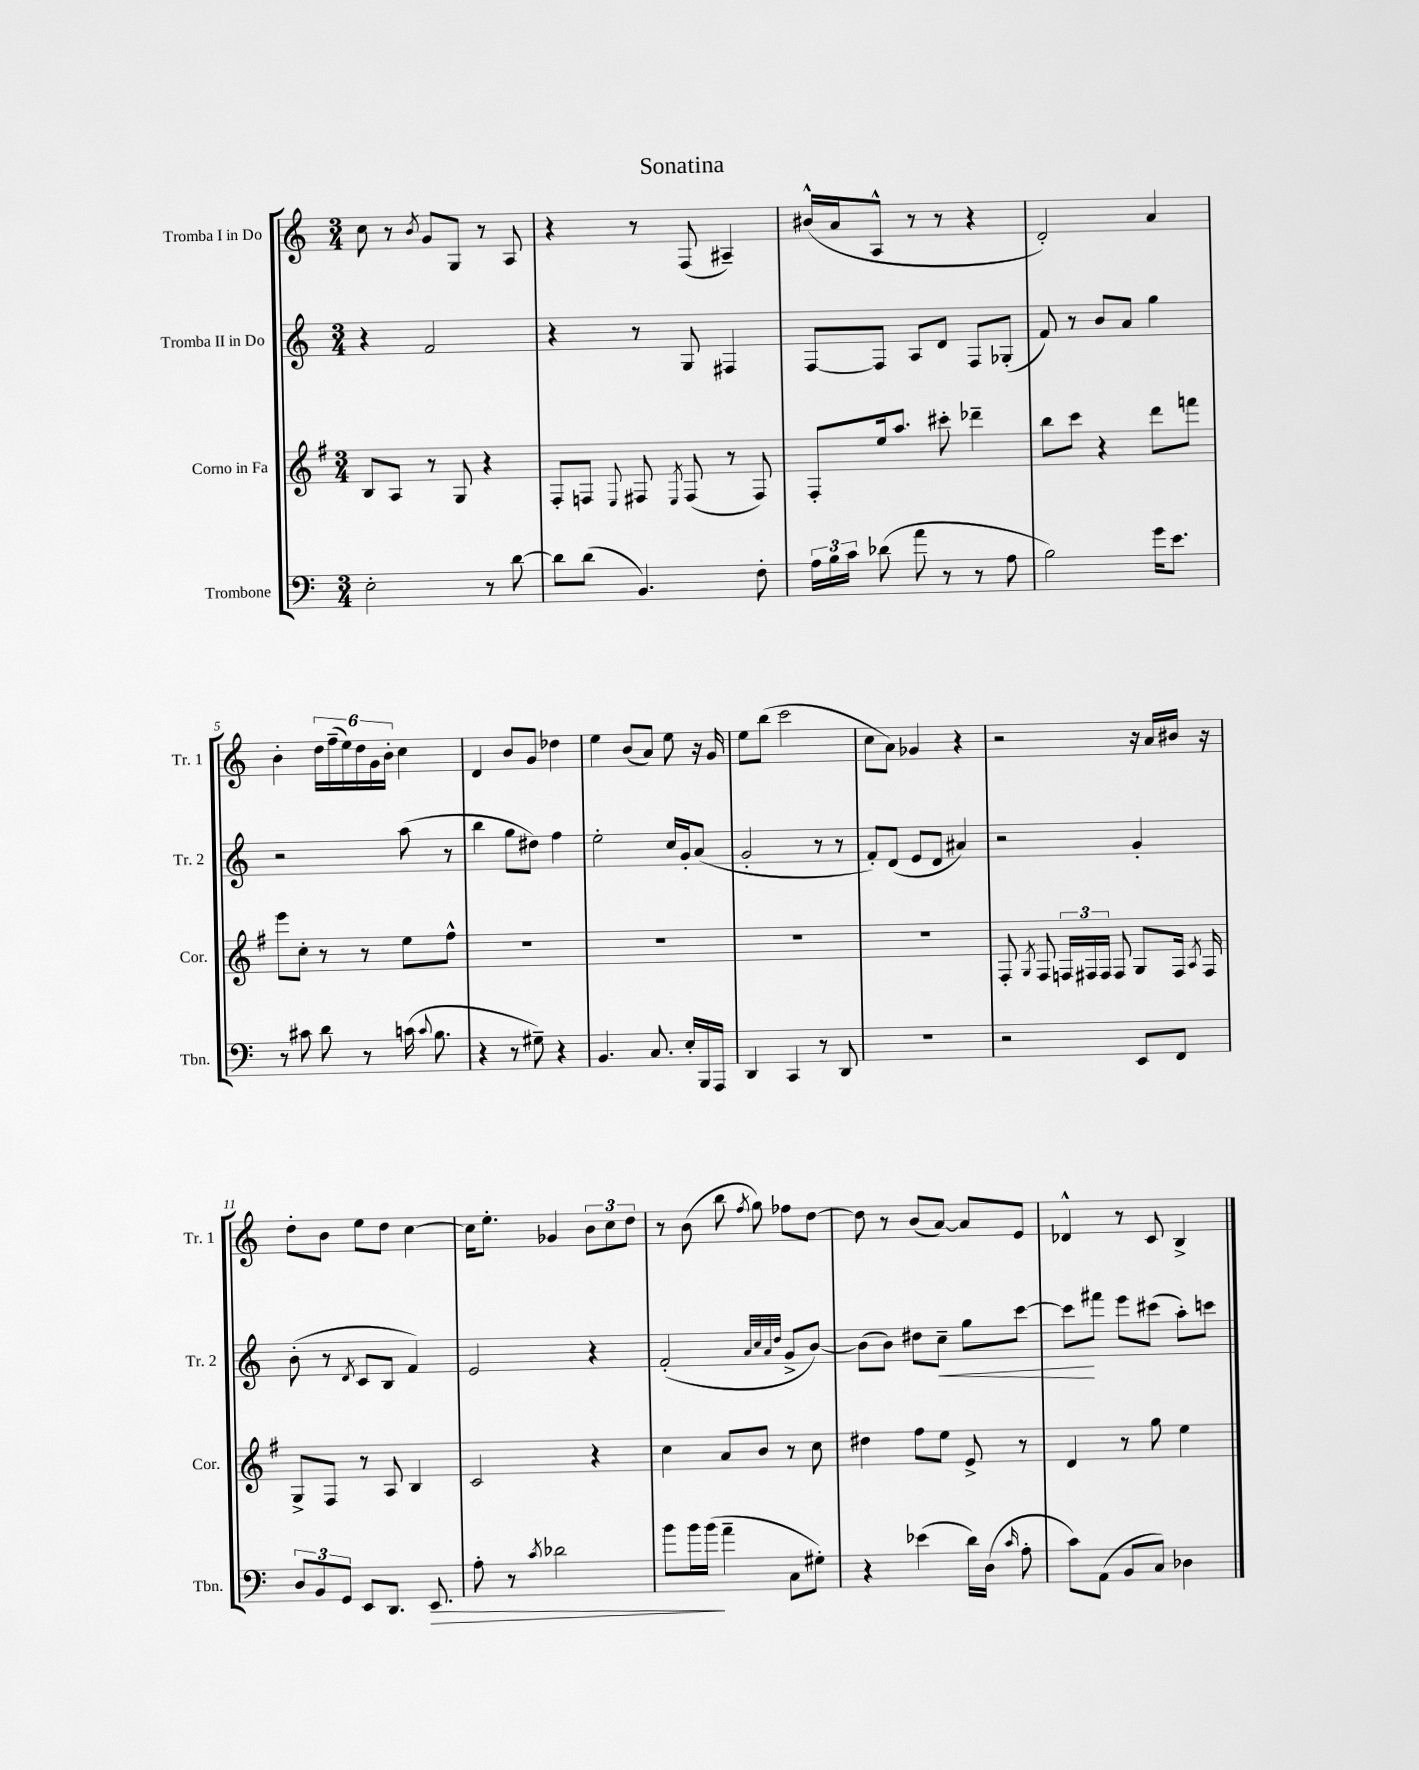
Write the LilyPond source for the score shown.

\header { title = "Sonatina" }
<<
\new StaffGroup <<
\new Staff = "s0" \with { instrumentName = "Tromba I in Do" shortInstrumentName = "Tr. 1" } {
    \clef treble \key c \major \numericTimeSignature \time 3/4
    \autoBeamOff c''8 r8 \acciaccatura { b'8 } g'8[ g8] r8 a8 |
    r4 r8 f8( ais4--) |
    bis'16[-^( a'16 a8]-^ r8 r8 r4 |
    d'2-.) a'4 |
    b'4-. \tuplet 6/4 { d''16[ f''16--( e''16) d''16 g'16 b'16]-. } c''4 |
    d'4 b'8[ g'8] des''4 |
    e''4 b'8[( a'8]) e''8 r16 g'16 |
    e''8[ b''8]( c'''2 |
    c''8[ a'8]) ges'4 r4 |
    r2 r16 a'16[ bis'16] r16 |
    d''8[-. b'8] e''8[ d''8] c''4~ |
    c''16[ e''8.]-. ges'4 \tuplet 3/2 { b'8[ c''8 d''8] } |
    r8 b'8( b''8 \acciaccatura { f''8 } g''8) fes''8[ d''8]~ |
    d''8 r8 b'8[( a'8]~) a'8[ e'8] |
    des'4-^ r8 c'8 b4-> \bar "|." |
}
\new Staff = "s1" \with { instrumentName = "Tromba II in Do" shortInstrumentName = "Tr. 2" } {
    \clef treble \key c \major \numericTimeSignature \time 3/4
    \autoBeamOff r4 f'2 |
    r4 r8 g8 fis4 |
    f8[~ f8] a8[ d'8] f8[ ges8]-.( |
    f'8) r8 b'8[ a'8] g''4 |
    r2 a''8( r8 |
    b''4 g''8[ dis''8]) f''4 |
    e''2-. c''16[ g'16-. a'8]( |
    g'2-. r8 r8 |
    f'8[-.) d'8]( e'8[ d'8] ais'4) |
    r2 g'4-. |
    b'8-.( r8 \acciaccatura { d'8 } c'8[ b8] f'4) |
    e'2 r4 |
    f'2-.( \grace { a'32[ c''32 a'32 d''32] } g'8[-> b'8]~) |
    b'8[( b'8]) dis''8[ c''8]--\< g''8[ c'''8]~ |
    c'''8[\! fis'''8] e'''8[ cis'''8]( a''8[-.) c'''8] \bar "|." |
}
\new Staff = "s2" \with { instrumentName = "Corno in Fa" shortInstrumentName = "Cor." } {
    \clef treble \key g \major \numericTimeSignature \time 3/4
    \autoBeamOff b8[ a8] r8 g8 r4 |
    fis8[-. f8] \appoggiatura { e8 } fis8 \acciaccatura { e8 } fis8( r8 fis8) |
    fis8[-. e''16 a''8.] cis'''8-. des'''4-- |
    b''8[ c'''8] r4 d'''8[ f'''8] |
    e'''8[ c''8]-. r8 r8 e''8[ fis''8]-^ |
    R2. |
    R2. |
    R2. |
    R2. |
    fis8-. \acciaccatura { g8 } fis8 \tuplet 3/2 { f16[ fis16 fis16] } fis8 g8[ fis16] \acciaccatura { a8 } fis16 |
    g8[-> fis8] r8 a8 b4 |
    c'2 r4 |
    c''4 a'8[ b'8] r8 c''8 |
    dis''4 fis''8[ e''8] e'8-> r8 |
    d'4 r8 g''8 e''4 \bar "|." |
}
\new Staff = "s3" \with { instrumentName = "Trombone" shortInstrumentName = "Tbn." } {
    \clef bass \key c \major \numericTimeSignature \time 3/4
    \autoBeamOff e2-. r8 d'8~ |
    d'8[ d'8]( b,4.) f8-. |
    \tuplet 3/2 { a16[ b16 c'16] } des'8( a'8 r8 r8 a8 |
    b2) g'16[ e'8.] |
    r8 cis'8 d'8 r8 c'16( \appoggiatura { c'8 } b8. |
    r4 r8 gis8--) r4 |
    b,4. c8. e16[-. b,,16 a,,16] |
    d,4 c,4 r8 d,8 |
    R2. |
    r2 e,8[ f,8] |
    \tuplet 3/2 { d8[ b,8 g,8] } e,8[ d,8.] e,8.\> |
    a8-. r8 \acciaccatura { c'8 } des'2 |
    b'8[ b'16 b'16]\!( a'4-- c8[ gis8]-.) |
    r4 ees'4( d'16[) d16]( \grace { c'16 } a8-. |
    c'8[) a,8]( b,8[ c8]) des4 \bar "|." |
}
>>
>>
